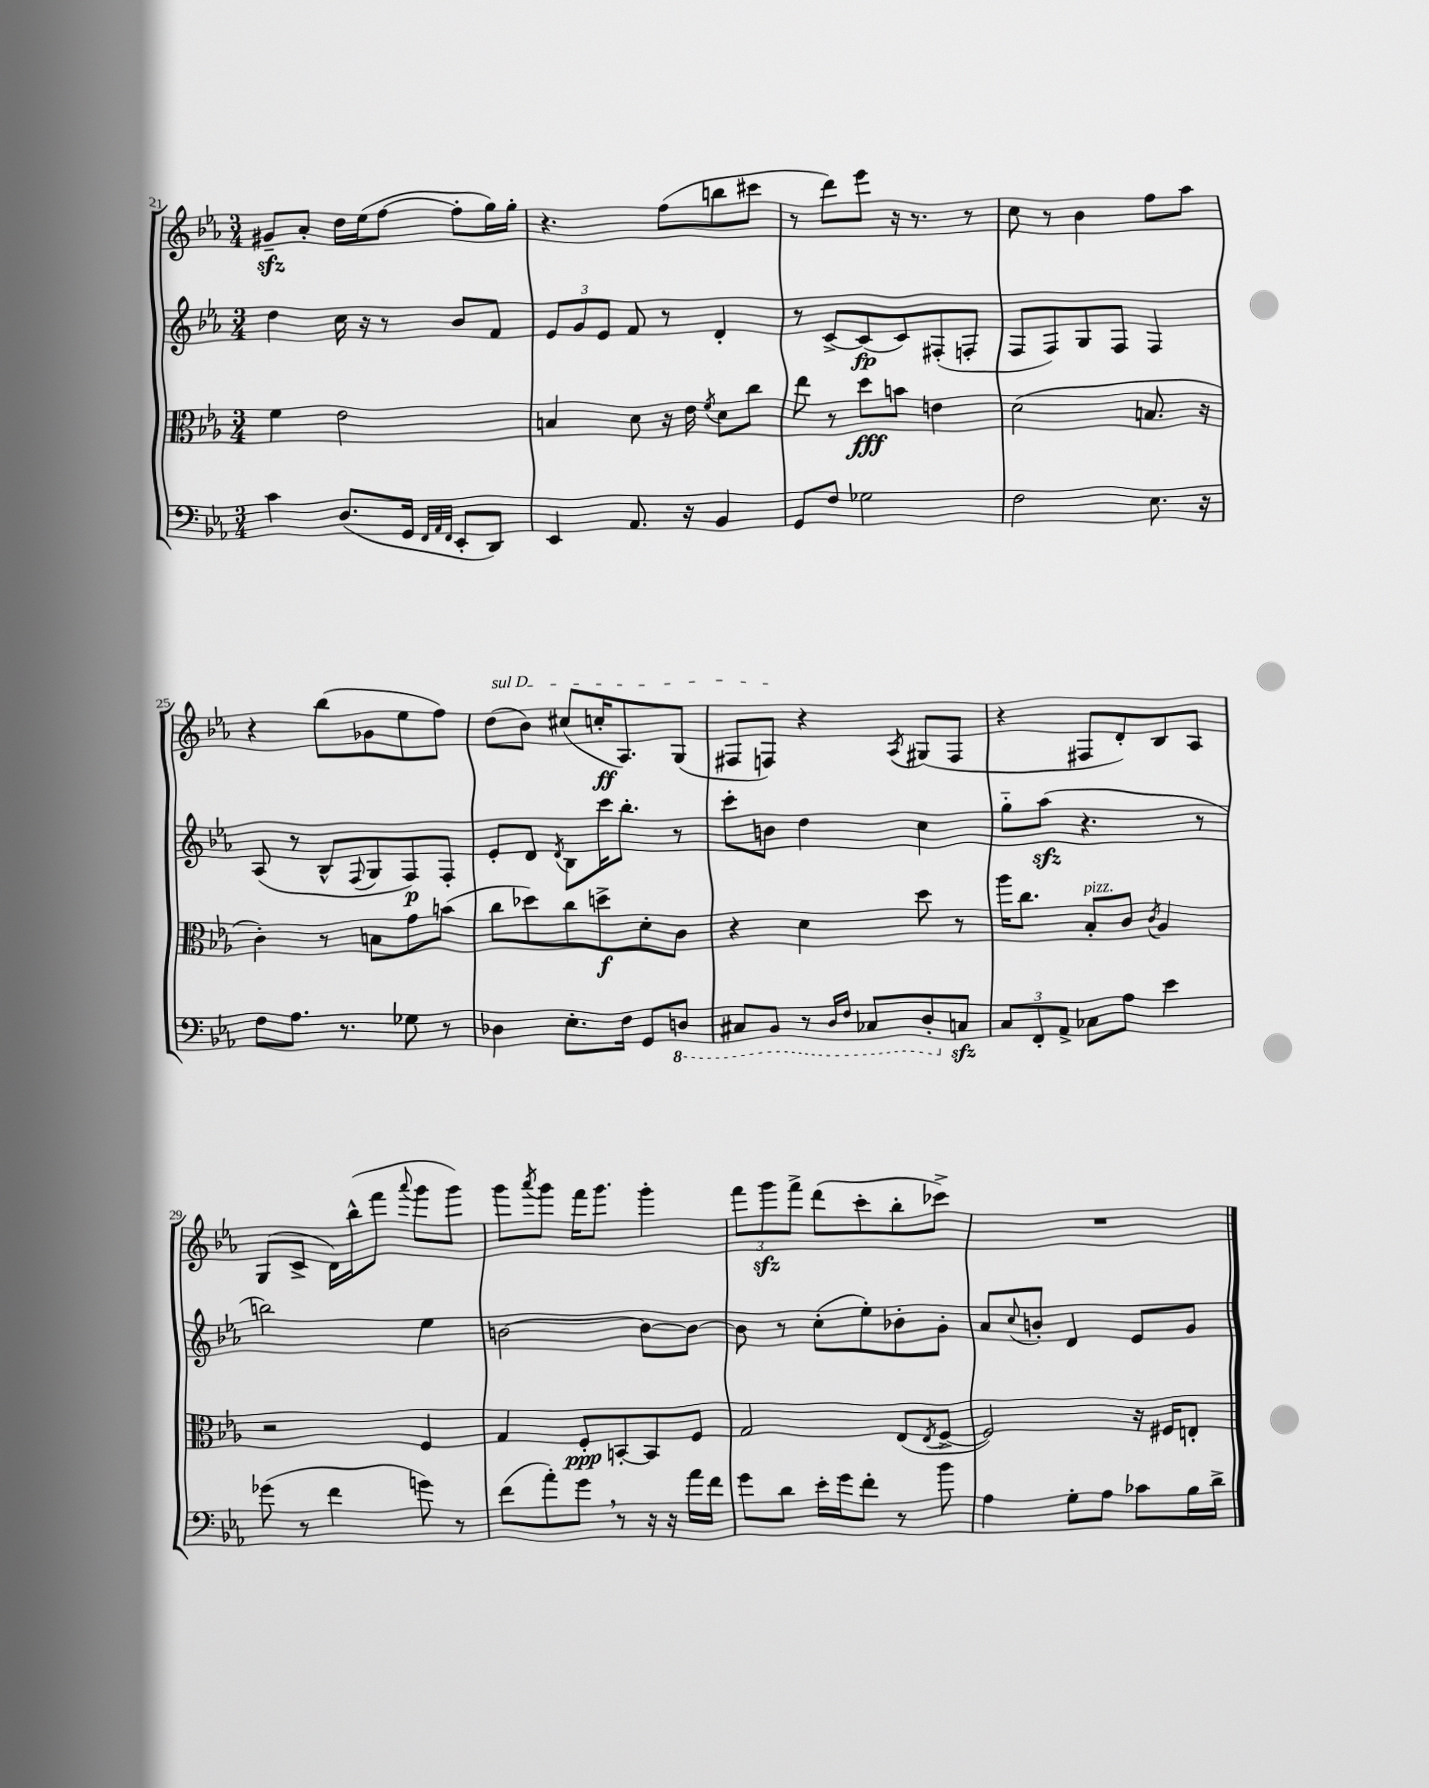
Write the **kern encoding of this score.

**kern	**kern	**dynam	**kern	**dynam	**kern	**dynam
*part4	*part3	*part3	*part2	*part2	*part1	*part1
*staff4	*staff3	*staff3	*staff2	*staff2	*staff1	*staff1
*clefF4	*clefC3	*	*clefG2	*	*clefG2	*
*k[b-e-a-]	*k[b-e-a-]	*	*k[b-e-a-]	*	*k[b-e-a-]	*
*M3/4	*M3/4	*	*M3/4	*	*M3/4	*
=21	=21	=21	=21	=21	=21	=21
4c\	4f\	.	4dd\	.	8g#Xzz~/L	.
.	.	.	.	.	8a-'/J	.
(8.D/L	2e-\	.	16cc\	.	16dd\LL	.
.	.	.	16r	.	(16ee-\J	.
.	.	.	8r	.	[8ff\J	.
16GG/Jk	.	.	.	.	.	.
32qqFF/LLL	.	.	.	.	.	.
32qqAA-/	.	.	.	.	.	.
32qqFF/JJJ	.	.	.	.	.	.
8EE-'/L	.	.	8b-/L	.	8ff'\L]	.
8DD/J)	.	.	8f/J	.	16gg\L)	.
.	.	.	.	.	16gg'\JJ	.
=22	=22	=22	=22	=22	=22	=22
4EE-/	4Bn/	.	12e-/L	.	4.r	.
.	.	.	12g/	.	.	.
.	.	.	12e-/J	.	.	.
8.AA-/	8d\	.	8f/	.	.	.
.	16r	.	8r	.	(8ff\L	.
16r	16e-\	.	.	.	.	.
.	8qf/	.	.	.	.	.
4BB-/	8d\L	.	4d'/	.	8bbn\	.
.	8cc\J	.	.	.	8ccc#X\J	.
=23	=23	=23	=23	=23	=23	=23
8GG/L	8ee-\	.	8r	.	8r	.
8F/J	8r	.	[8c^/L	.	8ddd\L)	.
2G-X\	8dd\L	fff	(8c/]	fp	8eee-\J	.
.	8bn\J	.	8c/)	.	16r	.
.	.	.	.	.	8.r	.
.	4en\	.	(8F#X'/	.	.	.
.	.	.	8Fn'/J	.	8r	.
=24	=24	=24	=24	=24	=24	=24
2F\	(2d\	.	8F/L	.	8cc\	.
.	.	.	8F/)	.	8r	.
.	.	.	8G/	.	4b-\	.
.	.	.	8F/J	.	.	.
8.E-\	8.Bn/	.	4F/	.	8ff\L	.
.	.	.	.	.	8aa-\J	.
16r	16r	.	.	.	.	.
!!LO:LB:g=z
=25	=25	=25	=25	=25	=25	=25
8F\L	4c'\)	.	(8A-/	.	4r	.
8.A-\J	.	.	8r	.	.	.
.	8r	.	8B-^^/L	.	(8bb-\L	.
8.r	.	.	.	.	.	.
.	.	.	8qqF/	.	.	.
.	8Bn\L	.	8G/	.	8g-X\	.
8G-X\	8g\	.	8F/)	p	8ee-\	.
8r	(8bn\J	.	8F'/J	.	8ff\J)	.
=26	=26	=26	=26	=26	=26	=26
!	!	!	!	!	!LO:TX:a:i:t=sul D	!
4D-X\	8cc\L	.	8e-'/L	.	(8dd\L	.
.	8dd-X\)	.	8d/J	.	8b-\J)	.
.	.	.	8qd/	.	.	.
8.E-'\L	8cc\	.	8B-\L	.	(8cc#X/L	.
.	8ddn^\	f	16ccc\K	.	16ccn'/K	ff
16F\Jk	.	.	8.bb-'\J	.	8.A-/)	.
8GG/L	8d'\	.	.	.	.	.
*8ba	*	*	*	*	*	*
8DDn/J	8c\J	.	8r	.	(8G/J	.
=27	=27	=27	=27	=27	=27	=27
8CC#X/L	4r	.	8ccc'\L	.	8F#X/L	.
8BBB-/J	.	.	8bn\J	.	8Fn/J)	.
8r	4d\	.	4dd\	.	4r	.
16qqDD/LL	.	.	.	.	.	.
16qqFF/JJ	.	.	.	.	.	.
8CC-X/L	.	.	.	.	.	.
.	.	.	.	.	8qA-/	.
8DD'/	8dd\	.	4cc\	.	(8G#X/L	.
*X8ba	*	*	*	*	*	*
8Cnzz/J	8r	.	.	.	8F/J	.
=28	=28	=28	=28	=28	=28	=28
12C/L	16aa-\KL	.	8gg\L	.	4r	.
.	8.cc\J	.	.	.	.	.
12FF'/	.	.	.	.	.	.
.	.	.	(8aa-zz\J	.	.	.
12AA-^/J	.	.	.	.	.	.
!	!LO:TX:a:i:t=pizz.	!	!	!	!	!
8C-X\L	8B-'/L	.	4.r	.	8F#X/L	.
8A-\J	8c/J	.	.	.	8d'/)	.
.	8qc/	.	.	.	.	.
4e-\	4A-/	.	.	.	8B-/	.
.	.	.	8r	.	8A-/J	.
!!LO:LB:g=z
=29	=29	=29	=29	=29	=29	=29
(8g-X\	2r	.	2bbn\)	.	(8G/L	.
8r	.	.	.	.	8c^/J	.
4f\	.	.	.	.	16d\LL)	.
.	.	.	.	.	(16bb-^^\J	.
.	.	.	.	.	8fff\J	.
.	.	.	.	.	8qqaaa-/	.
8gn\)	4F/	.	4ee-\	.	8ggg\L	.
8r	.	.	.	.	8ggg\J)	.
=30	=30	=30	=30	=30	=30	=30
(8f\L	4G/	.	[2bn\	.	8ggg\L	.
.	.	.	.	.	8qaaa-/	.
8a-'\)	.	.	.	.	8ggg\J	.
8g,\J	8F'/L	ppp	.	.	16fff\KL	.
.	.	.	.	.	8.ggg\J	.
8r	[8BBn'/	.	.	.	.	.
16r	8BB/]	.	8b\L_	.	4ggg'\	.
16r	.	.	.	.	.	.
16a-\LL	8F/J	.	8b\J_	.	.	.
16f\JJ	.	.	.	.	.	.
=31	=31	=31	=31	=31	=31	=31
8g\L	2G/	.	8b\]	.	12fff\L	.
.	.	.	.	.	12gggzz\	.
8d\J	.	.	8r	.	.	.
.	.	.	.	.	12fff^\J	.
16e-'\LL	.	.	(8cc'\L	.	(8ddd\L	.
16g\J	.	.	.	.	.	.
8f'\J	.	.	8ee-'\)	.	8ccc'\	.
8r	(8E-/L	.	8b-X'\	.	8bb-'\	.
.	8qE-/	.	.	.	.	.
8b-\	[8F^/J	.	8g'\J	.	8ccc-X^\J)	.
=32	=32	=32	=32	=32	=32	=32
4A-\	2F/])	.	8a-/L	.	2.r	.
.	.	.	8qqcc/	.	.	.
.	.	.	8bn'/J	.	.	.
8G'\L	.	.	4d/	.	.	.
8A-\J	.	.	.	.	.	.
8c-X\L	16r	.	8e-/L	.	.	.
.	16F#X/KL	.	.	.	.	.
16B-\L	8En'/J	.	8g/J	.	.	.
16d^\JJ	.	.	.	.	.	.
==	==	==	==	==	==	==
*-	*-	*-	*-	*-	*-	*-
